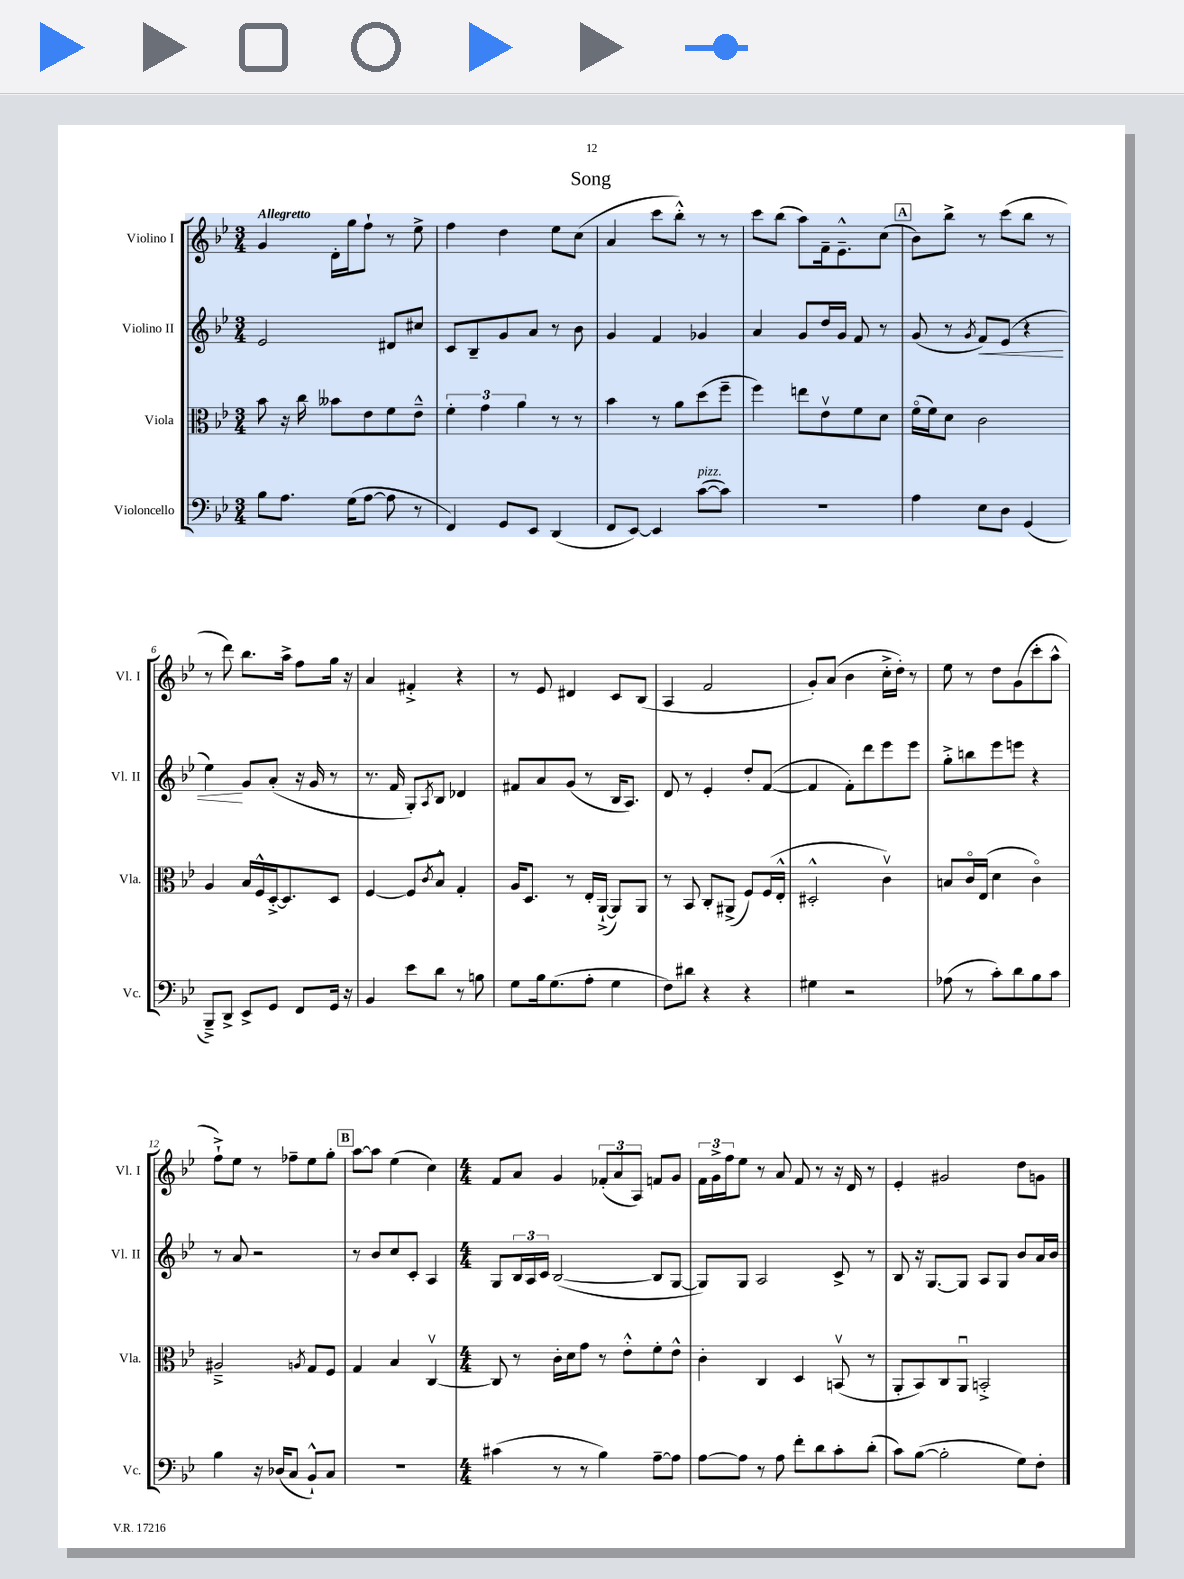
\header { title = "Song" }
<<
\new StaffGroup <<
\new Staff = "s0" \with { instrumentName = "Violino I" shortInstrumentName = "Vl. I" } {
    \clef treble \key bes \major \numericTimeSignature \time 3/4 \tempo "Allegretto"
    g'4 d'16-. g''16 f''8-! r8 ees''8-> |
    f''4 d''4 ees''8 c''8( |
    a'4 c'''8 bes''8-.-^) r8 r8 |
    c'''8 bes''8( a''8) f'16-- ees'8.---^ c''8( |
    \mark \markup { \box "A" } bes'8) bes''8-> r8 c'''8( bes''8 r8 |
    r8 d'''8) bes''8. a''16-> f''8 g''16 r16 |
    a'4 fis'4-.-> r4 |
    r8 ees'8 dis'4 c'8 bes8( |
    a4 f'2 |
    g'8-.) a'8( bes'4 c''16-.-> d''16-.) r8 |
    ees''8 r8 d''8 g'8( c'''8-. a''8-^ |
    f''8-!->) ees''8 r8 fes''8-- ees''8 g''8-. |
    \mark \markup { \box "B" } a''8~ a''8 ees''4( c''4) |
    \numericTimeSignature \time 4/4 f'8 a'8 g'4 \tuplet 3/2 { fes'8-.( a'8 a8) } f'8 g'8 |
    \tuplet 3/2 { f'16 g'16-> f''16 } ees''8 r8 a'8 f'8 r8 r16 d'16 r8 |
    ees'4-. gis'2 d''8 g'8 \bar "|." |
}
\new Staff = "s1" \with { instrumentName = "Violino II" shortInstrumentName = "Vl. II" } {
    \clef treble \key bes \major \numericTimeSignature \time 3/4
    ees'2 dis'8 cis''8 |
    c'8 bes8-- g'8 a'8 r8 bes'8 |
    g'4 f'4 ges'4 |
    a'4 g'8 d''16 g'16 f'8 r8 |
    \mark \markup { \box "A" } g'8( r8 \acciaccatura { g'8 } f'8\<) ees'8( r4 |
    ees''4\!) g'8 a'8-.( r16 g'16 r8 |
    r8. f'16 g8-.) \acciaccatura { a8 } bes8 des'4 |
    fis'8 a'8 g'8( r8 bes16 a8.) |
    d'8 r8 ees'4-. d''8-. f'8~( |
    f'4 f'8-.) d'''8 ees'''8 ees'''8 |
    g''8-.-> b''8 ees'''8 e'''8 r4 |
    r8 a'8 r2 |
    \mark \markup { \box "B" } r8 bes'8 c''8 c'8-. a4 |
    \numericTimeSignature \time 4/4 g8 \tuplet 3/2 { bes16 a16 c'16 } bes2~( bes8 g8~ |
    g8) g8 a2 c'8-> r8 |
    bes8 r16 g8.~ g8 a8 g8 bes'8 a'16 bes'16 \bar "|." |
}
\new Staff = "s2" \with { instrumentName = "Viola" shortInstrumentName = "Vla." } {
    \clef alto \key bes \major \numericTimeSignature \time 3/4
    bes'8 r16 c''16 beses'8 ees'8 f'8 ees'8---^ |
    \tuplet 3/2 { f'4-. g'4 a'4 } r8 r8 |
    bes'4 r8 a'8 d''8( f''8-- |
    f''4) e''8 ees'8\upbow f'8 d'8 |
    \mark \markup { \box "A" } f'16\flageolet( f'16) d'8 c'2 |
    a4 bes16 f16-^ d16~-.-> d8. d8 |
    f4~ f8 \acciaccatura { c'8 } bes8-^ g4-. |
    a16 d8. r8 ees16-. a,16~-!->( a,8) a,8 |
    r8 bes,8 c8-. ais,8->( f8) f16( ees16-.-^ |
    dis2-.-^ c'4\upbow) |
    b8 c'16\flageolet ees16( d'4 c'4\flageolet) |
    ais2---> \acciaccatura { a8 } g8 f8 |
    \mark \markup { \box "B" } g4 bes4 c4~\upbow |
    \numericTimeSignature \time 4/4 c8 r8 c'16-. d'16 g'8 r8 ees'8-.-^ f'8-. ees'8-^ |
    c'4-. c4 d4 b,8\upbow( r8 |
    a,8-. bes,8) c8 a,8\downbow b,2-.-> \bar "|." |
}
\new Staff = "s3" \with { instrumentName = "Violoncello" shortInstrumentName = "Vc." } {
    \clef bass \key bes \major \numericTimeSignature \time 3/4
    bes8 a8. g16( a8~ a8 r8 |
    f,4) g,8 ees,8 d,4( |
    f,8 ees,8~) ees,4 c'8~^\markup { \italic "pizz." }( c'8) |
    R2. |
    \mark \markup { \box "A" } a4 ees8 d8 g,4( |
    bes,,8--->) d,8-> ees,8-> g,8 f,8 g,16 r16 |
    bes,4 ees'8 d'8 r8 b8 |
    g8 bes16 g8.( a8-. g4 |
    f8) dis'8 r4 r4 |
    gis4 r2 |
    aes8( r8 c'8-.) d'8 bes8 c'8 |
    bes4 r16 des16( c8 bes,8-!-^) c8 |
    \mark \markup { \box "B" } R2. |
    \numericTimeSignature \time 4/4 cis'4( r8 r8 bes4) a8~-- a8 |
    a8~ a8 r8 a8 f'8-. d'8 c'8-. d'8-.( |
    c'8) bes8~( bes2-. g8) f8-. \bar "|." |
}
>>
>>
